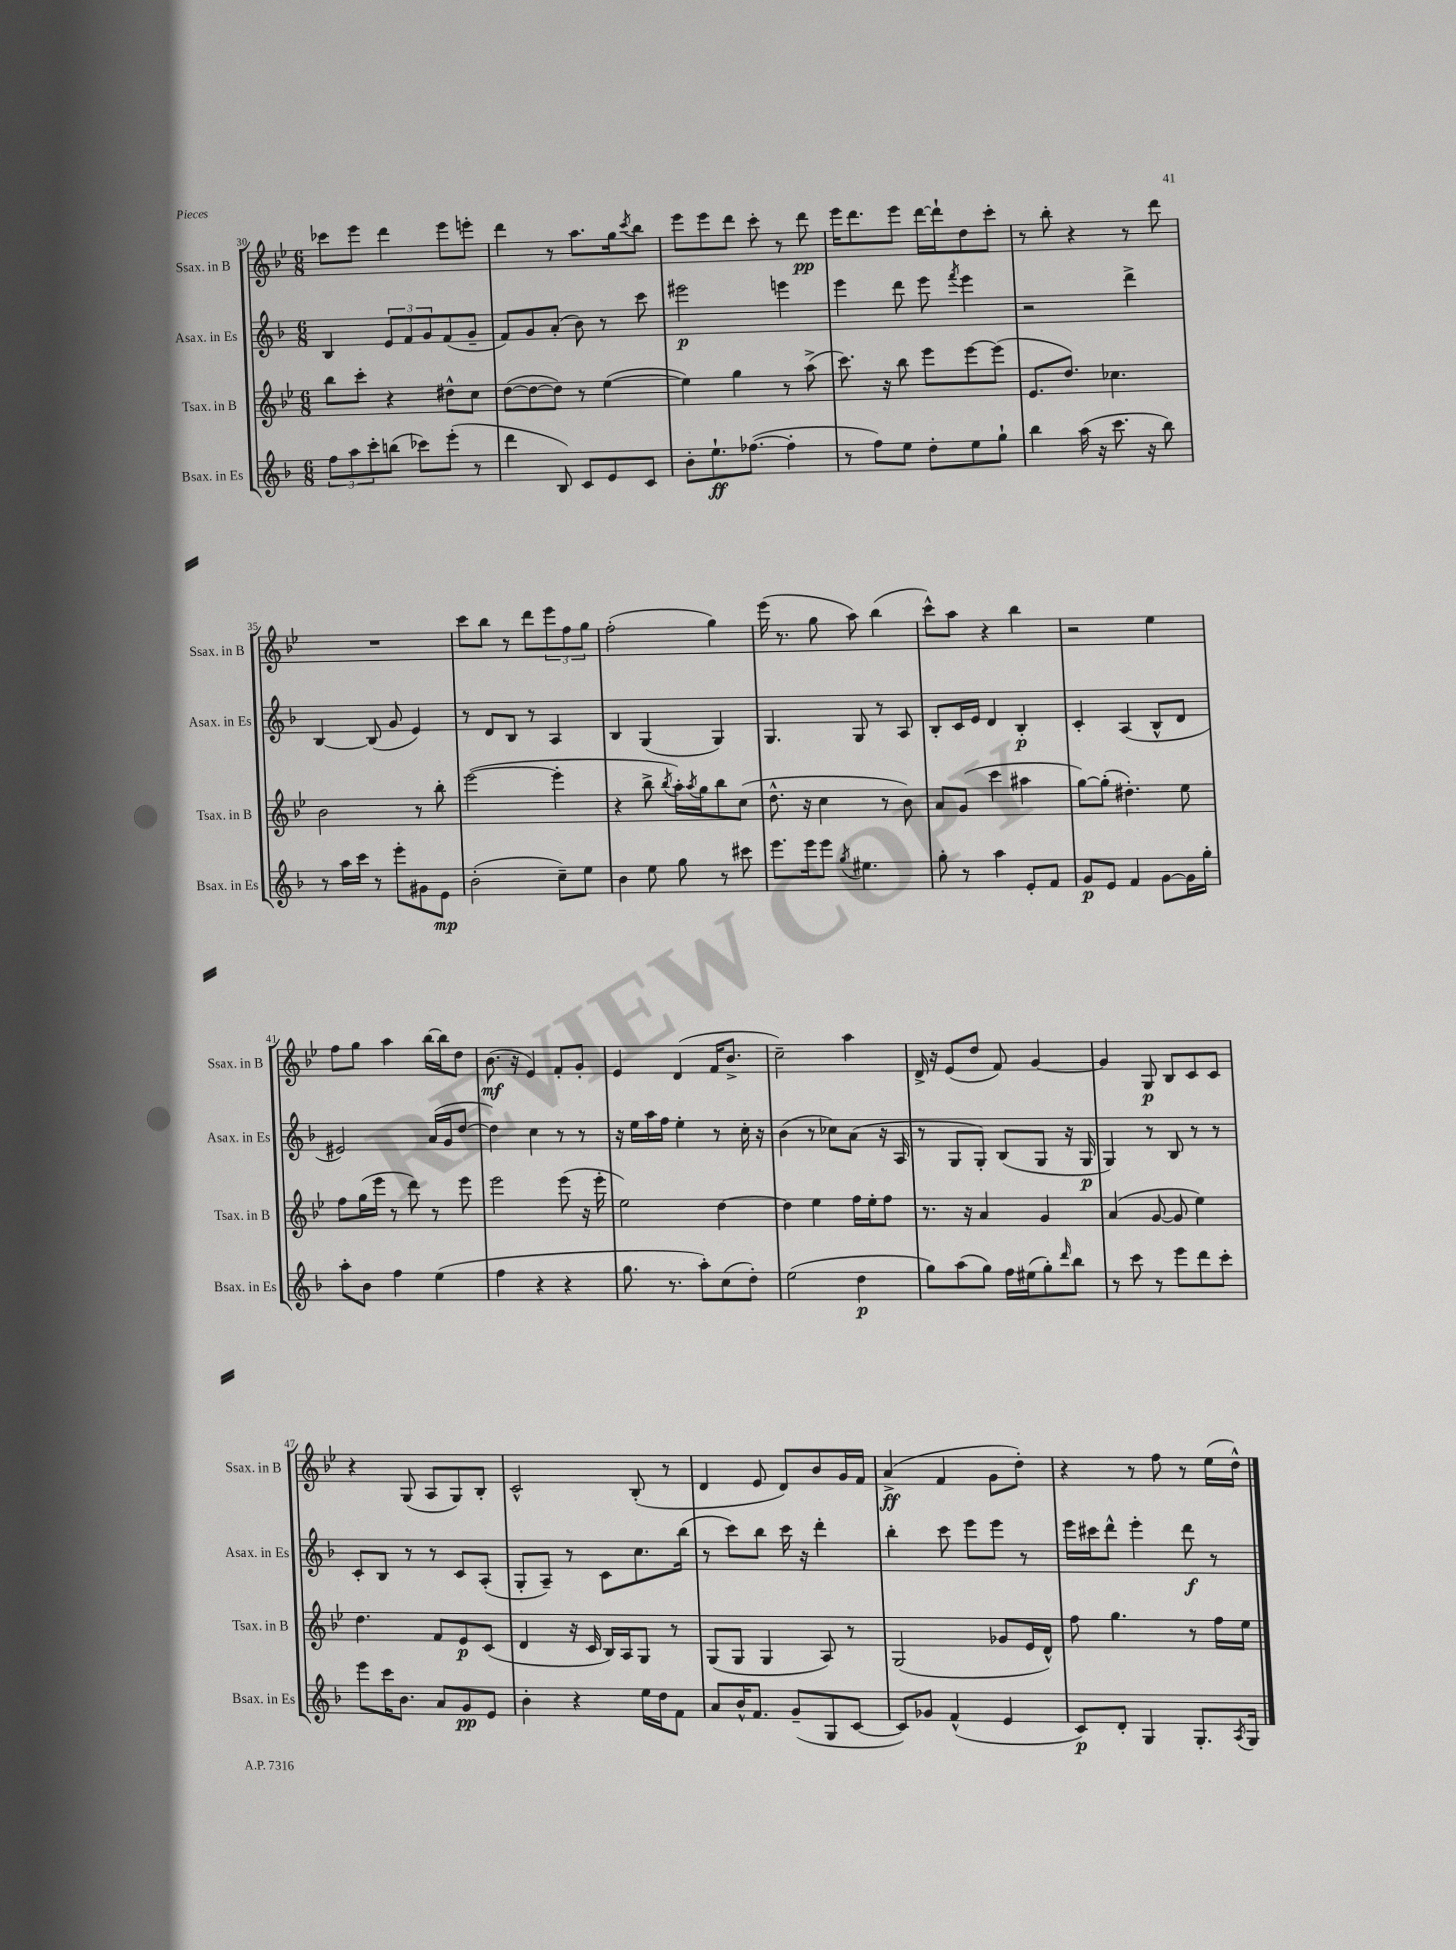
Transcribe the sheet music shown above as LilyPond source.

<<
\new StaffGroup <<
\new Staff = "s0" \with { instrumentName = "Ssax. in B" shortInstrumentName = "Ssax. in B" } {
    \clef treble \key bes \major \numericTimeSignature \time 6/8
    ces'''8 ees'''8 d'''4 ees'''8 e'''8-. |
    d'''4 r8 a''8. g''16 \acciaccatura { c'''8 } bes''8 |
    ees'''8 ees'''8 d'''8 c'''8-. r8 d'''8\pp |
    ees'''16 d'''8. ees'''8 d'''16~ d'''16-! d''8 c'''8-. |
    r8 bes''8-. r4 r8 d'''8 |
    R2. |
    c'''8 bes''8 r8 d'''8 \tuplet 3/2 { ees'''8 f''8 g''8 } |
    f''2-.( g''4) |
    ees'''16( r8. g''8 a''8) bes''4( |
    c'''8-^) a''8 r4 bes''4 |
    r2 ees''4 |
    f''8 g''8 a''4 bes''16~ bes''16 d''8 |
    bes'8.\mf( r16 ees'4) f'8-. g'8-. |
    ees'4 d'4( f'16 bes'8.-> |
    c''2--) a''4 |
    d'16-> r16 ees'8( d''8 f'8) g'4~ |
    g'4 g8\p bes8 c'8 c'8 |
    r4 g8( a8 g8) bes8-. |
    c'2-^ bes8-.( r8 |
    d'4 ees'8 d'8) bes'8 g'16 f'16 |
    a'4->\ff( f'4 g'8 d''8-.) |
    r4 r8 f''8 r8 ees''16( d''16-^) \bar "|." |
}
\new Staff = "s1" \with { instrumentName = "Asax. in Es" shortInstrumentName = "Asax. in Es" } {
    \clef treble \key f \major \numericTimeSignature \time 6/8
    bes4 \tuplet 3/2 { e'8 f'8 g'8 } f'8( g'8-- |
    f'8) g'8 a'8-.( bes'8) r8 c'''8 |
    eis'''2\p e'''4 |
    e'''4 d'''8 e'''8 \acciaccatura { f'''8 } e'''4 |
    r2 d'''4-> |
    bes4~ bes8( g'8 e'4) |
    r8 d'8 bes8 r8 a4 |
    bes4 g4( g4) |
    g4. g8 r8 a8 |
    bes8-. c'16 e'16 d'4 bes4-.\p |
    c'4-. a4( bes8-^ d'8 |
    eis'2) a'16( g'16 d''8~ |
    d''4) c''4 r8 r8 |
    r16 e''16 a''16 f''16 e''4-. r8 c''16-. r16 |
    bes'4( r8 ces''8) a'8( r16 a16 |
    r8 g8 g8-.) bes8( g8 r16 g16\p |
    g4) r8 bes8 r8 r8 |
    c'8-. bes8 r8 r8 c'8 a8-.( |
    g8-. a8--) r8 c'8 c''8. bes''16( |
    r8 c'''8) bes''8 c'''16 r16 d'''4-. |
    bes''4-. c'''8 e'''8 e'''8 r8 |
    e'''16 cis'''16 d'''8-^ e'''4-. d'''8\f r8 \bar "|." |
}
\new Staff = "s2" \with { instrumentName = "Tsax. in B" shortInstrumentName = "Tsax. in B" } {
    \clef treble \key bes \major \numericTimeSignature \time 6/8
    bes''8 c'''8-. r4 dis''8-^ c''8 |
    d''8~( d''8~ d''8) r8 ees''4~( |
    ees''4) g''4 r8 a''8->( |
    c'''8.) r16 bes''8 ees'''8 ees'''8~ ees'''8( |
    ees'8. d''8.) ces''4. |
    bes'2 r8 bes''8-. |
    ees'''2~( ees'''4-. |
    r4 bes''8-> \acciaccatura { bes''8 } a''16-.) \acciaccatura { a''8 } g''16 bes''8 c''8( |
    d''8.-^ r16 c''4 r8 bes'8) |
    a'8 g'8( c'''4 ais''4 |
    g''8~) g''8-.( dis''4.-.) ees''8 |
    f''8 g''16( ees'''16 r8 d'''8) r8 ees'''8 |
    ees'''2 ees'''8( r16 ees'''16-. |
    ees''2) d''4~ |
    d''4 ees''4 f''16 ees''16-. f''8 |
    r8. r16 a'4 g'4 |
    a'4( g'8~ g'8 ees''4) |
    d''4. f'8 ees'8\p c'8( |
    d'4 r16 c'16 bes16) a16 g8 r8 |
    g8( g8 g4 a8) r8 |
    g2( ges'8 ees'16 d'16-^) |
    f''8 g''4. r8 f''16 ees''16 \bar "|." |
}
\new Staff = "s3" \with { instrumentName = "Bsax. in Es" shortInstrumentName = "Bsax. in Es" } {
    \clef treble \key f \major \numericTimeSignature \time 6/8
    \tuplet 3/2 { f''8 a''8 c'''8-. } b''8( ces'''8) e'''8-.( r8 |
    d'''4 bes8) c'8 e'8 c'8 |
    bes'8-. e''8.-!\ff fes''8.~( fes''4-. |
    r8 f''8) e''8 d''8-. e''8 g''8-! |
    bes''4 a''16( r16 c'''8. r16 bes''8) |
    r8 a''16 c'''16 r8 e'''8-. gis'8 e'8\mp |
    bes'2-.( c''8--) e''8 |
    bes'4 e''8 g''8 r8 cis'''8 |
    e'''8. e'''16 e'''8 \acciaccatura { g''8 } eis''4. |
    g''8-. r8 a''4 e'8-. f'8 |
    g'8\p e'8 f'4 g'8~ g'16 g''16-. |
    a''8-. bes'8 f''4 e''4( |
    f''4 r4 r4 |
    g''8. r8. a''8-.) c''8( d''8-.) |
    e''2( d''4\p |
    g''8) a''8( g''8) f''16 eis''16( g''8-.) \grace { d'''16 } bes''8 |
    r8 c'''8 r8 e'''8 d'''8 c'''8-. |
    e'''8 c'''16 bes'8. a'8 g'8\pp e'8 |
    bes'4-. r4 e''16 d''16 f'8 |
    a'8 bes'16-^ f'8. g'8--( g8 c'8~ |
    c'8) ges'8 f'4-^( e'4 |
    c'8\p) d'8-. g4 g8.-. \acciaccatura { a8 } g16 \bar "|." |
}
>>
>>
\layout { \context { \Score currentBarNumber = #30 } }
